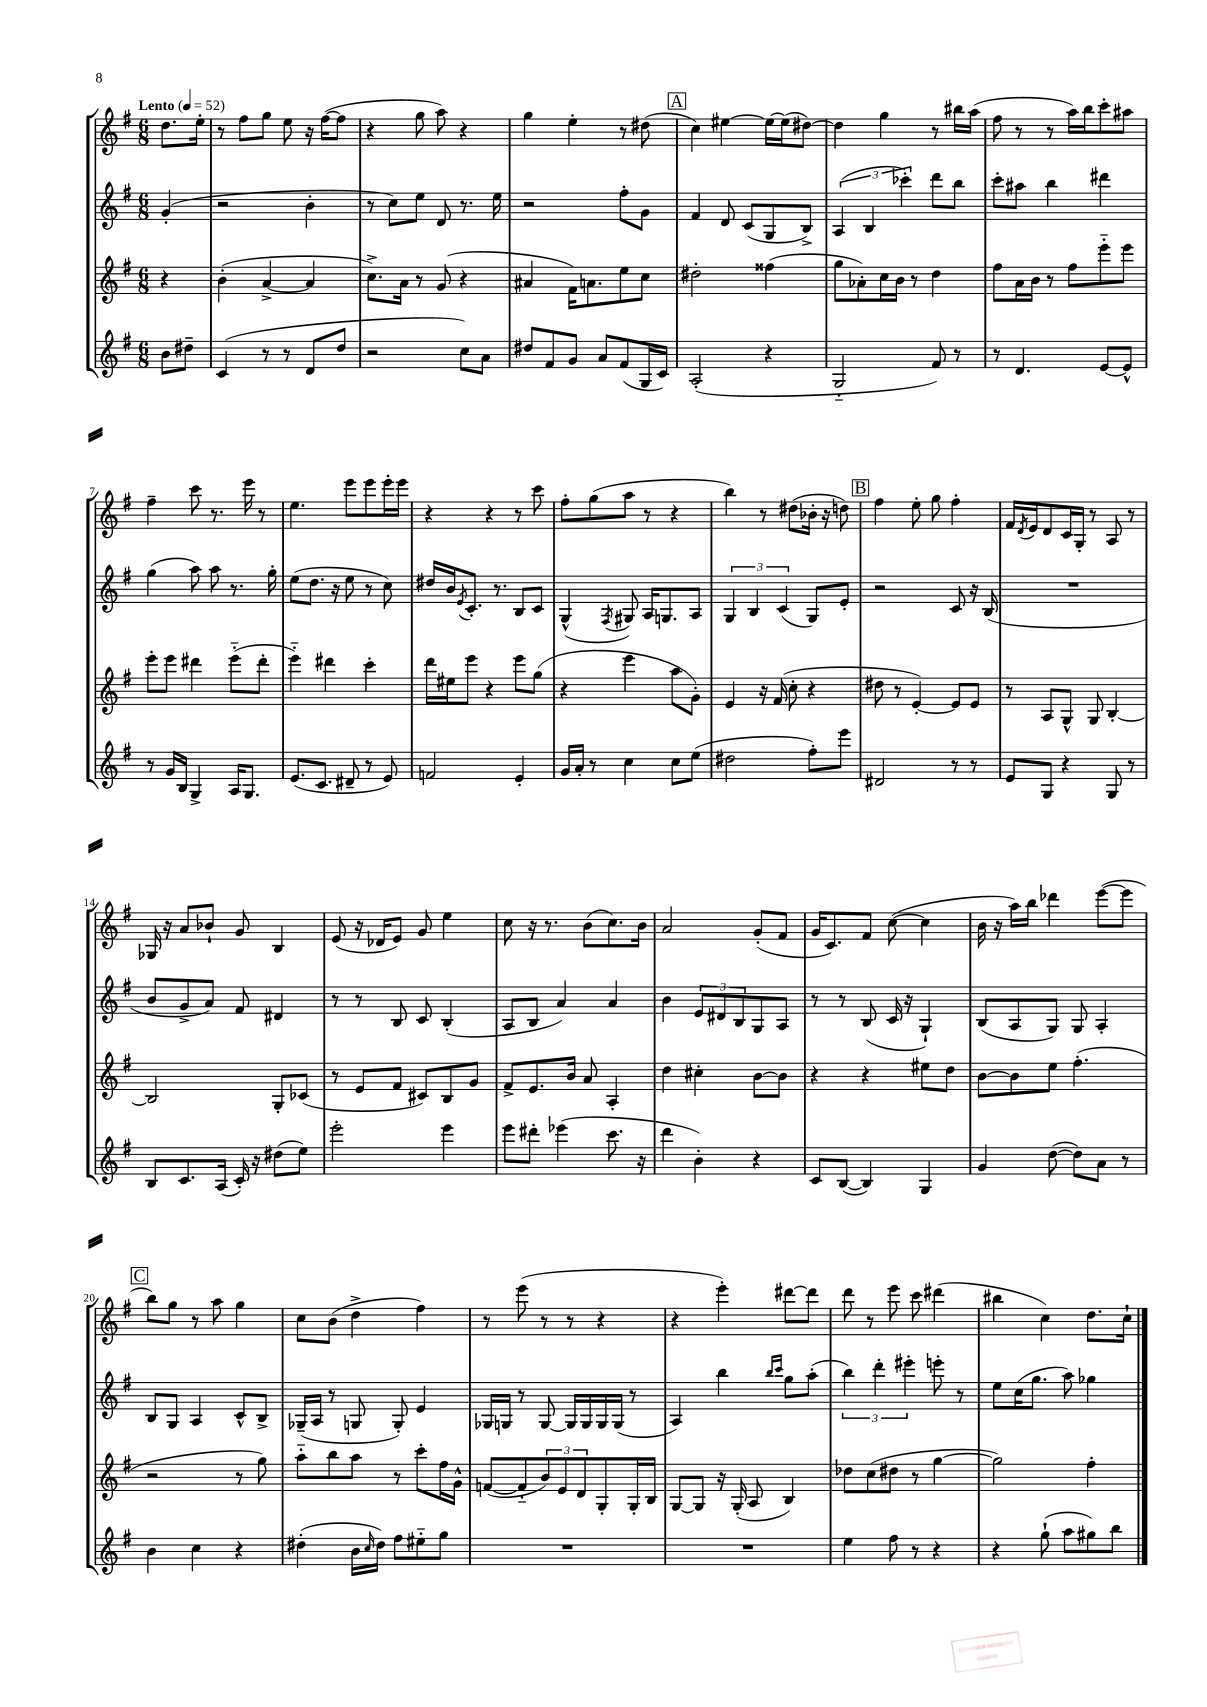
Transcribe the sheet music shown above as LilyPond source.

<<
\new StaffGroup <<
\new Staff = "s0" {
    \clef treble \key g \major \numericTimeSignature \time 6/8 \partial 4 \tempo "Lento" 4 = 52
    d''8. e''16-. |
    r8 fis''8 g''8 e''8 r16 fis''16~( fis''8 |
    r4 g''8 a''8) r4 |
    g''4 e''4-. r8 dis''8( |
    \mark \markup { \box "A" } c''4) eis''4~ eis''16~ eis''16( dis''8~) |
    dis''4 g''4 r8 bis''16 a''16( |
    fis''8 r8 r8 a''16) b''16 c'''8-. ais''8 |
    fis''4-- c'''8 r8. e'''16 r8 |
    e''4. e'''8 e'''8 e'''16-. e'''16 |
    r4 r4 r8 c'''8 |
    fis''8-. g''8( a''8 r8 r4 |
    b''4) r8 dis''8( bes'16-. r16 d''8) |
    \mark \markup { \box "B" } fis''4 e''8-. g''8 fis''4-. |
    fis'16 \acciaccatura { d'8 } e'16 d'8 c'16 g16-. r8 a8 r8 |
    ges16 r16 a'8 bes'8-! g'8 b4 |
    e'8( r16 des'16 e'8) g'8 e''4 |
    c''8 r16 r8. b'8( c''8.) b'16 |
    a'2 g'8-.( fis'8 |
    g'16 c'8.) fis'8 c''8~( c''4 |
    b'16 r16 a''16) b''16 des'''4 e'''8~( e'''8 |
    \mark \markup { \box "C" } b''8) g''8 r8 a''8 g''4 |
    c''8 b'8( d''4-> fis''4) |
    r8 e'''8( r8 r8 r4 |
    r4 e'''4-.) dis'''8~ dis'''8 |
    d'''8 r8 e'''8 c'''8 dis'''4( |
    bis''4 c''4) d''8. c''16-! \bar "|." |
}
\new Staff = "s1" {
    \clef treble \key g \major \numericTimeSignature \time 6/8 \partial 4
    g'4-.( |
    r2 b'4-. |
    r8 c''8) e''8 d'8 r8. e''16 |
    r2 fis''8-. g'8 |
    \mark \markup { \box "A" } fis'4 d'8 c'8( g8 b8->) |
    \tuplet 3/2 { a4( b4 ces'''4-.) } d'''8 b''8 |
    c'''8-. ais''8 b''4 dis'''4 |
    g''4( a''8) a''8 r8. g''16-. |
    e''8( d''8. r16 e''8 r8 c''8) |
    dis''16 b'16 \acciaccatura { e'8 } c'8.-. r8. b8 c'8 |
    g4-^( \acciaccatura { fis8 } gis8) a16 g8. a8 |
    \tuplet 3/2 { g4 b4 c'4( } g8) e'8-. |
    \mark \markup { \box "B" } r2 c'8 r16 b16( |
    R2. |
    b'8 g'8-> a'8) fis'8 dis'4 |
    r8 r8 b8 c'8 b4-.( |
    a8 b8 a'4) a'4 |
    b'4 \tuplet 3/2 { e'8 dis'8 b8 } g8 a8 |
    r8 r8 b8( c'16 r16 g4-!) |
    b8( a8 g8) g8 a4-. |
    \mark \markup { \box "C" } b8 g8 a4 c'8-^ b8-> |
    ges16--( a16 r8 g8 g8-.) e'4 |
    ges16 g16 r8 g8~ g16 g16 g16 g16( r8 |
    a4) b''4 \grace { b''16 c'''16 } g''8 a''8-.( |
    \tuplet 3/2 { b''4) d'''4-. eis'''4-. } e'''8-. r8 |
    e''8 c''16( g''8. a''8) ges''4 \bar "|." |
}
\new Staff = "s2" {
    \clef treble \key g \major \numericTimeSignature \time 6/8 \partial 4
    r4 |
    b'4-.( a'4~-> a'4 |
    c''8.->) a'16 r8 g'8( r4 |
    ais'4 fis'16) a'8. e''8 c''8 |
    \mark \markup { \box "A" } dis''2-. fisis''4( |
    g''8 aes'8-.) c''16 b'16 r8 d''4 |
    fis''8 a'16 b'16 r8 fis''8 e'''8-_ e'''8 |
    e'''8-. e'''8 dis'''4 e'''8-_( dis'''8-. |
    e'''4-_) dis'''4 c'''4-. |
    d'''16 eis''16 e'''8 r4 e'''8 g''8( |
    r4 e'''4 a''8 g'8-.) |
    e'4 r16 fis'16( c''8-. r4 |
    \mark \markup { \box "B" } dis''8 r8 e'4~-.) e'8 e'8 |
    r8 a8 g8-^ g8 b4~-. |
    b2 g8-. ces'8( |
    r8 e'8 fis'8 cis'8) b8 g'8 |
    fis'8-> e'8. b'16 a'8 a4-. |
    d''4 cis''4-. b'8~ b'8 |
    r4 r4 eis''8 d''8 |
    b'8~ b'8 e''8 fis''4.-.( |
    \mark \markup { \box "C" } r2 r8 g''8) |
    a''8-_ b''8 a''8 r8 c'''8-. fis''16 g'16-^ |
    f'8~( f'8-_ \tuplet 3/2 { b'8) e'8 d'8 } g8-. g16-. b16 |
    g8~ g8 r16 g16-.( a8 b4) |
    des''8 c''8( dis''8 r8 g''4~ |
    g''2) fis''4-. \bar "|." |
}
\new Staff = "s3" {
    \clef treble \key g \major \numericTimeSignature \time 6/8 \partial 4
    b'8 dis''8-- |
    c'4( r8 r8 d'8 d''8 |
    r2 c''8) a'8 |
    dis''8 fis'8 g'8 a'8 fis'8( g16 c'16) |
    \mark \markup { \box "A" } a2-.( r4 |
    g2-_ fis'8) r8 |
    r8 d'4. e'8~ e'8-^ |
    r8 g'16 b16 g4-> a16 g8. |
    e'8.( c'8. dis'8-- r8 e'8) |
    f'2 e'4-. |
    g'16 a'16-. r8 c''4 c''8 e''8( |
    dis''2 fis''8-.) e'''8 |
    \mark \markup { \box "B" } dis'2 r8 r8 |
    e'8 g8 r4 g8 r8 |
    b8 c'8. a16( c'16-.) r16 dis''8( e''8) |
    e'''2-. e'''4 |
    e'''8 dis'''8-. ees'''4( c'''8. r16 |
    d'''4 b'4-.) r4 |
    c'8 b8~( b4) g4 |
    g'4 d''8~( d''8) a'8 r8 |
    \mark \markup { \box "C" } b'4 c''4 r4 |
    dis''4-.( b'16 \grace { c''16 } dis''16) fis''8 eis''8-_ g''8 |
    R2. |
    R2. |
    e''4 fis''8 r8 r4 |
    r4 g''8-!( a''8 gis''8) b''8 \bar "|." |
}
>>
>>
